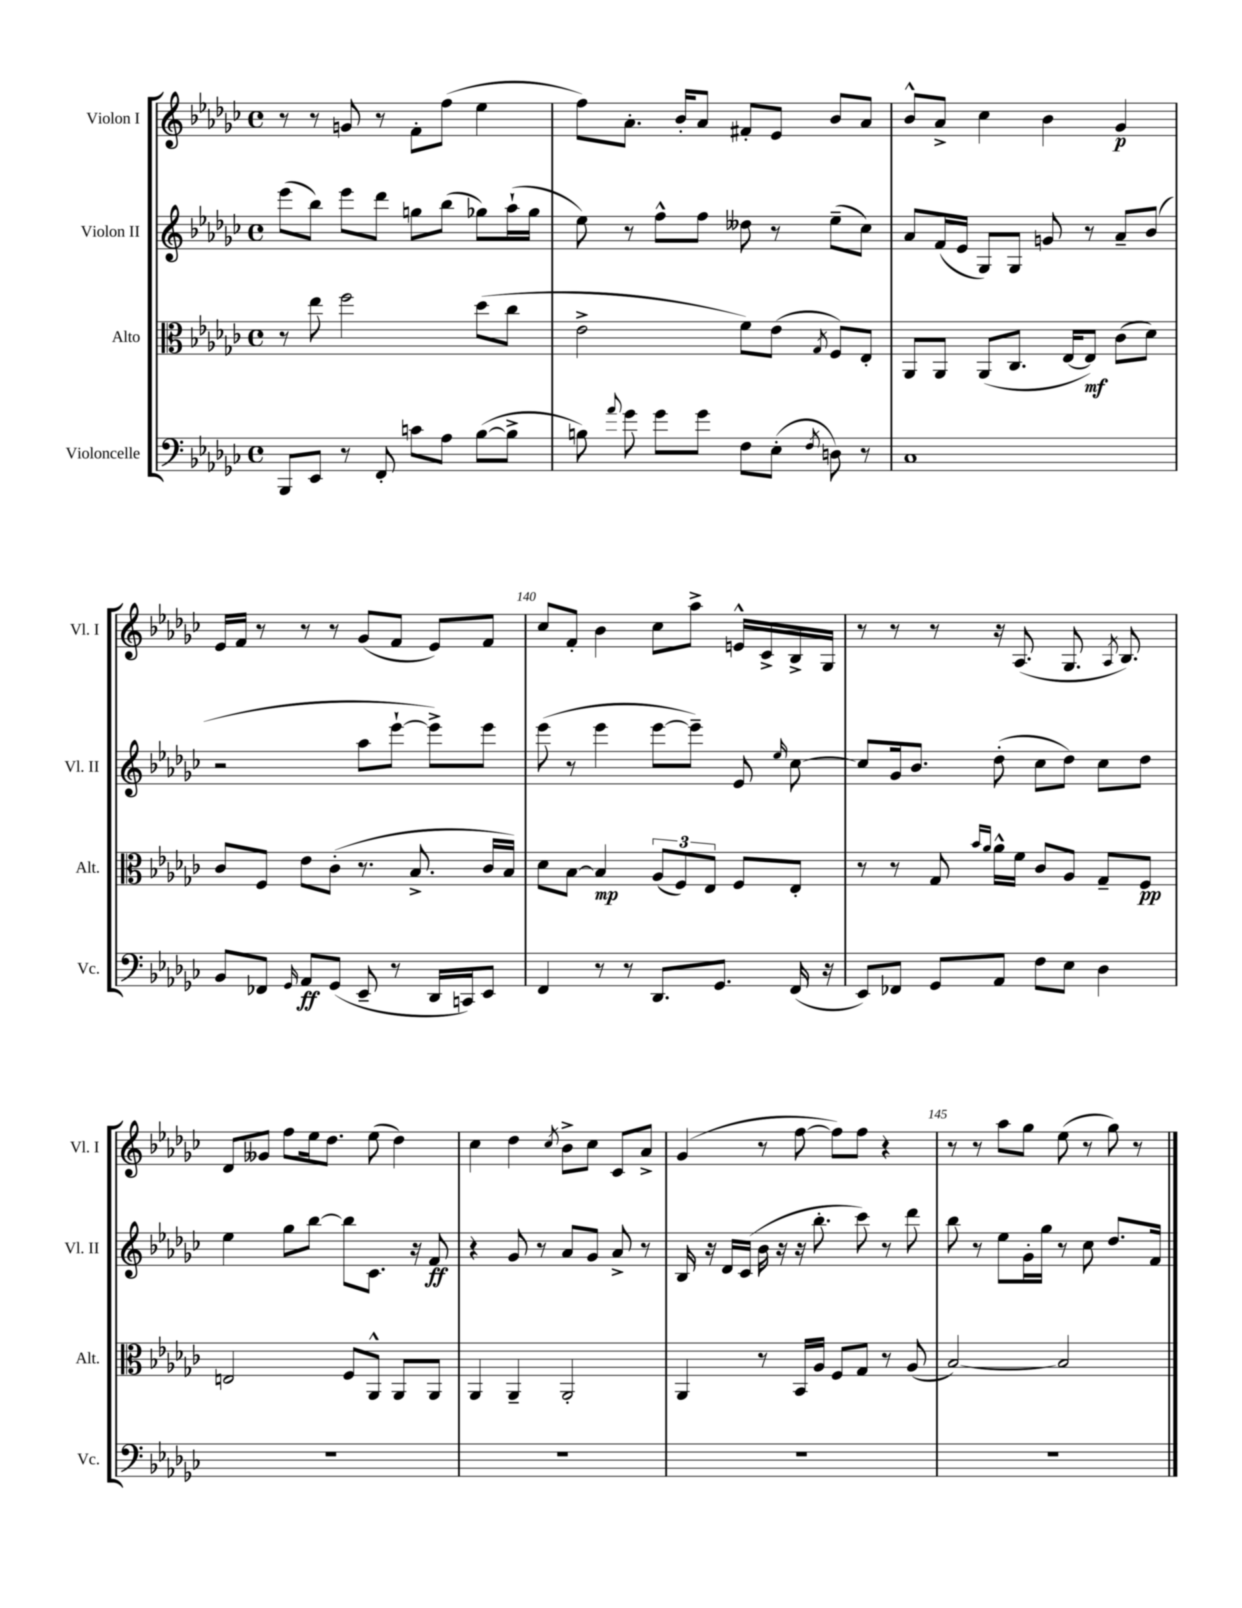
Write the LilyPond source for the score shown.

<<
\new StaffGroup <<
\new Staff = "s0" \with { instrumentName = "Violon I" shortInstrumentName = "Vl. I" } {
    \clef treble \key ges \major \defaultTimeSignature \time 4/4
    \autoBeamOff r8 r8 g'8 r8 f'8[-. f''8]( ees''4 |
    f''8[) aes'8.]-. bes'16[-. aes'8] fis'8[-. ees'8] bes'8[ aes'8] |
    bes'8[-^ aes'8]-> ces''4 bes'4 ges'4\p |
    ees'16[ f'16] r8 r8 r8 ges'8[( f'8] ees'8[) f'8] |
    ces''8[ f'8]-. bes'4 ces''8[ aes''8]-> e'16[-^ ces'16-> bes16-> ges16] |
    r8 r8 r8 r16 aes8.( ges8. \acciaccatura { aes8 } bes8.) |
    des'8[ geses'8] f''8[ ees''16 des''8.] ees''8( des''4) |
    ces''4 des''4 \acciaccatura { ces''8 } bes'8[-> ces''8] ces'8[ aes'8]-> |
    ges'4( r8 f''8~ f''8[) f''8] r4 |
    r8 r8 aes''8[ ges''8] ees''8( r8 ges''8) r8 \bar "|." |
}
\new Staff = "s1" \with { instrumentName = "Violon II" shortInstrumentName = "Vl. II" } {
    \clef treble \key ges \major \defaultTimeSignature \time 4/4
    \autoBeamOff ees'''8[( bes''8]) ees'''8[ des'''8] g''8[ bes''8]( ges''8[) aes''16-!( ges''16] |
    ees''8) r8 f''8[-^ f''8] deses''8 r8 ees''8[--( ces''8]) |
    aes'8[ f'16( ees'16] ges8[) ges8] g'8 r8 aes'8[-- bes'8]( |
    r2 aes''8[ ees'''8]~-! ees'''8[->) ees'''8] |
    ees'''8( r8 ees'''4 ees'''8[~ ees'''8]--) ees'8 \grace { ees''16 } ces''8~ |
    ces''8[ ges'16 bes'8.] des''8-.( ces''8[ des''8]) ces''8[ des''8] |
    ees''4 ges''8[ bes''8]~ bes''8[ ces'8.] r16 f'8\ff |
    r4 ges'8 r8 aes'8[ ges'8] aes'8-> r8 |
    bes16 r16 des'16[ ces'16]( bes'16 r16 r16 bes''8.-. ces'''8) r8 des'''8 |
    bes''8 r8 ees''8[ ges'16-. ges''16] r8 ces''8 des''8.[ f'16] \bar "|." |
}
\new Staff = "s2" \with { instrumentName = "Alto" shortInstrumentName = "Alt." } {
    \clef alto \key ges \major \defaultTimeSignature \time 4/4
    \autoBeamOff r8 ees''8 f''2 des''8[( ces''8] |
    ees'2-> f'8[) ees'8]( \acciaccatura { ges8 } f8[) ees8]-. |
    aes,8[ aes,8] aes,8[( ces8.] ees16[~ ees8]\mf) ces'8[( des'8]) |
    ces'8[ f8] ees'8[ ces'8]-.( r8. bes8.-> ces'16[ bes16]) |
    des'8[ bes8]~ bes4\mp \tuplet 3/2 { aes8[( f8) ees8] } f8[ ees8]-. |
    r8 r8 ges8 \grace { bes'16[ aes'16] } aes'16[-^ f'16] ces'8[ aes8] ges8[-- f8]\pp |
    e2 f8[ aes,8]-^ aes,8[ aes,8] |
    aes,4 aes,4-- aes,2-. |
    aes,4 r8 bes,16[ aes16] f8[ ges8] r8 aes8( |
    bes2~) bes2 \bar "|." |
}
\new Staff = "s3" \with { instrumentName = "Violoncelle" shortInstrumentName = "Vc." } {
    \clef bass \key ges \major \defaultTimeSignature \time 4/4
    \autoBeamOff bes,,8[ ees,8] r8 f,8-. c'8[ aes8] bes8[~( bes8]-> |
    b8) \appoggiatura { aes'8 } ges'8 ges'8[ ges'8] f8[ ees8]-.( \acciaccatura { f8 } d8) r8 |
    ces1 |
    bes,8[ fes,8] \grace { ges,16 } aes,8[\ff ges,8]( ees,8-- r8 des,16[ c,16) ees,8] |
    f,4 r8 r8 des,8.[ ges,8.] f,16( r16 |
    ees,8[) fes,8] ges,8[ aes,8] f8[ ees8] des4 |
    R1 |
    R1 |
    R1 |
    R1 \bar "|." |
}
>>
>>
\layout { \context { \Score currentBarNumber = #136 \override BarNumber.break-visibility = ##(#f #t #t) barNumberVisibility = #(every-nth-bar-number-visible 5) } }
